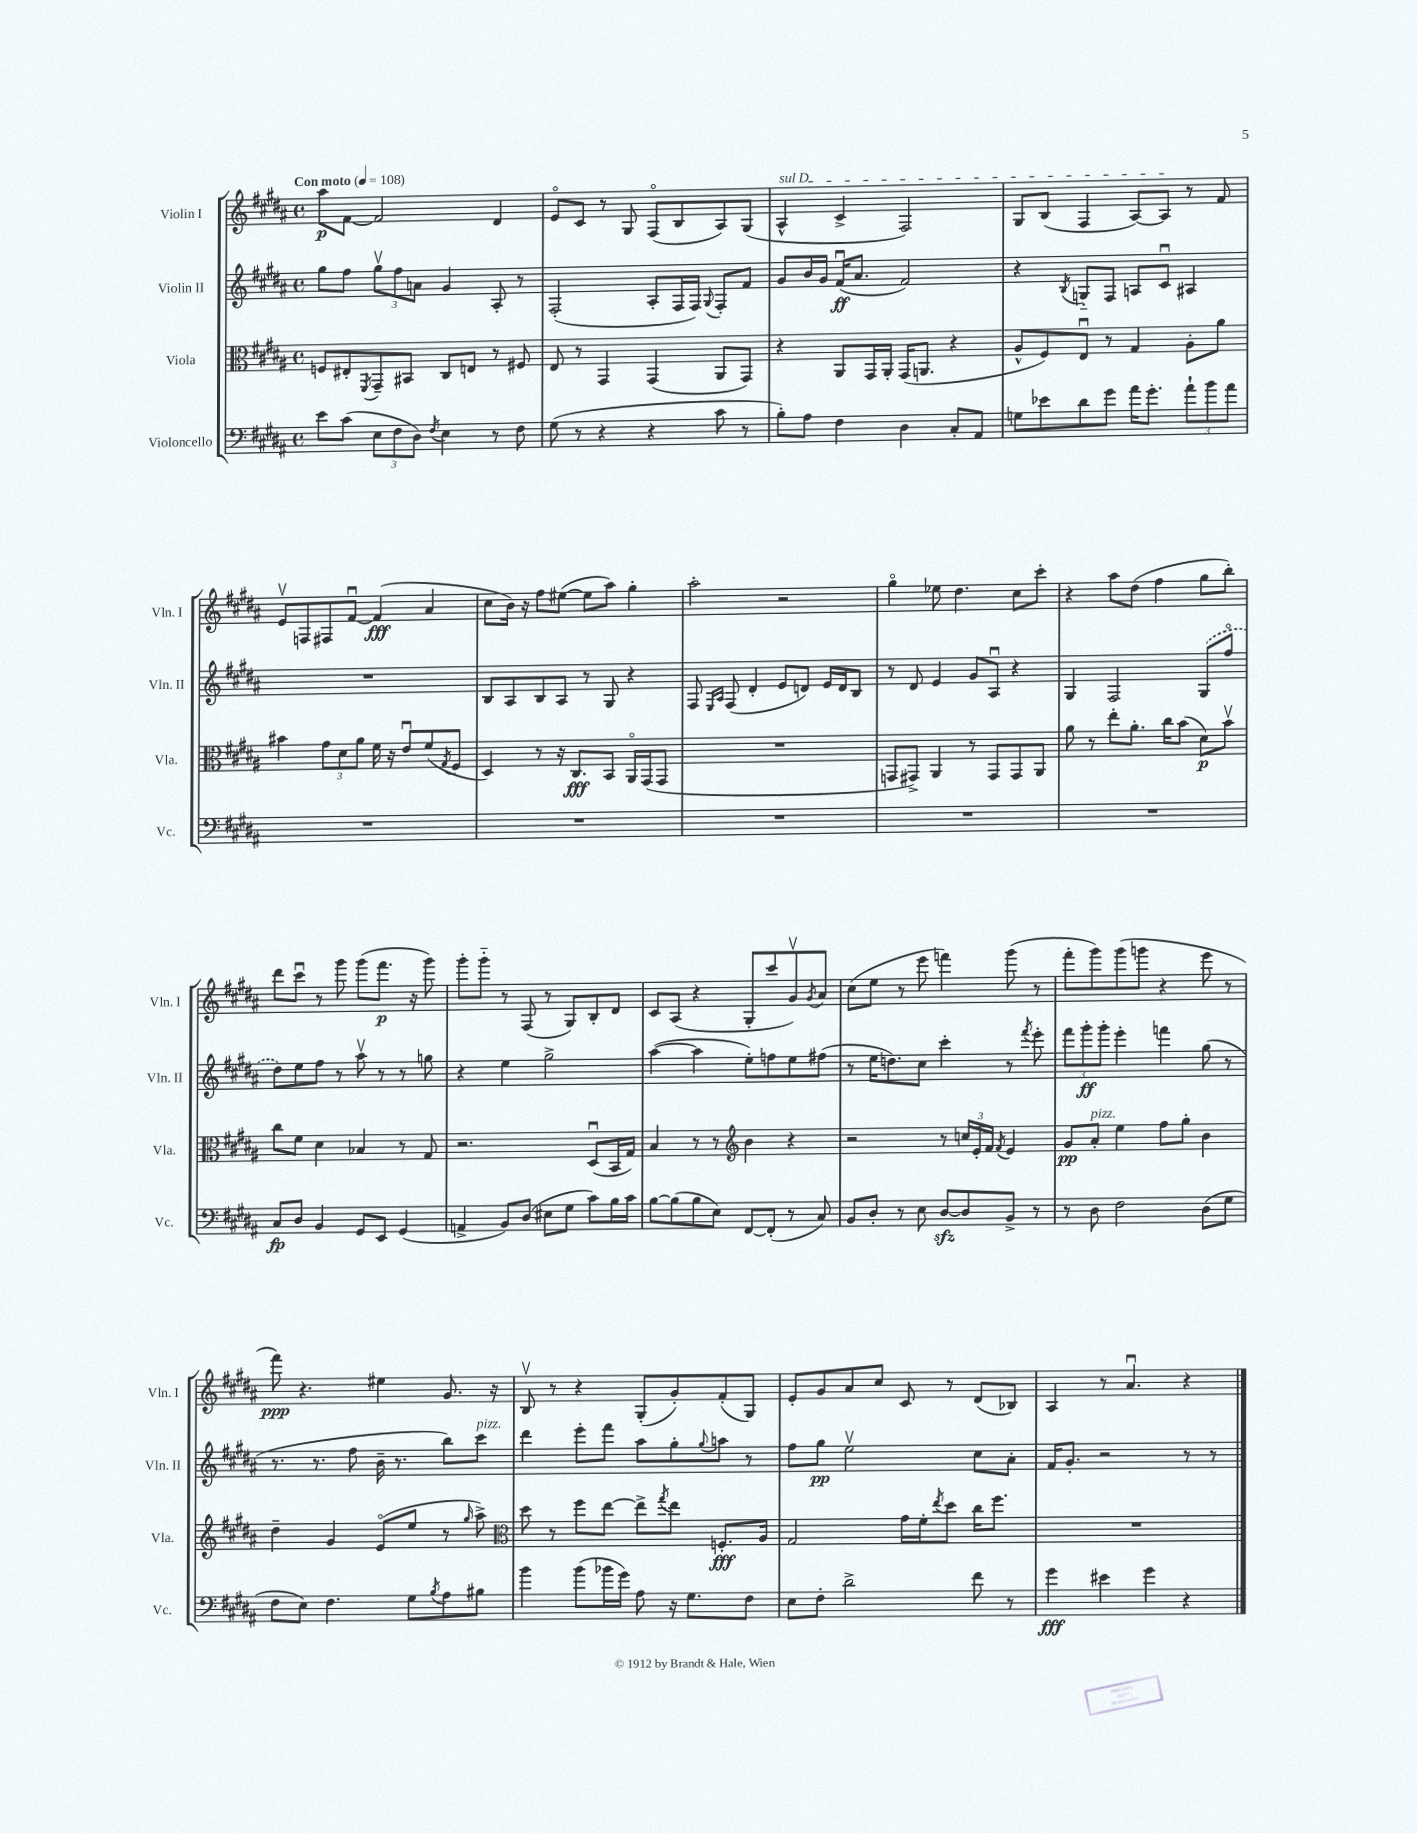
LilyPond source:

<<
\new StaffGroup <<
\new Staff = "s0" \with { instrumentName = "Violin I" shortInstrumentName = "Vln. I" } {
    \clef treble \key b \major \defaultTimeSignature \time 4/4 \tempo "Con moto" 4 = 108
    ais''8\p fis'8~ fis'2 dis'4 |
    e'8\flageolet cis'8 r8 gis8 fis8\flageolet( b8 ais8) gis8( |
    \once \override TextSpanner.bound-details.left.text = \markup { \italic "sul D" } ais4-^\startTextSpan cis'4-> fis2) |
    gis8 b8( fis4 ais8~) ais8\stopTextSpan r8 fis'8 |
    e'8\upbow f8 fis8 fis'8~\downbow fis'4\fff( ais'4 |
    cis''8 b'16) r16 fis''8 eis''8~( eis''8 ais''8) gis''4-. |
    ais''2-. r2 |
    gis''4\flageolet ees''8 dis''4. cis''8 cis'''8-. |
    r4 ais''8 dis''8( fis''4 gis''8 b''8-.) |
    dis'''8 cis'''8\downbow r8 gis'''8 gis'''8( fis'''8.\p r16 gis'''8) |
    gis'''8-. gis'''8-_ r8 fis8( r8 gis8) b8-. dis'8 |
    cis'8 ais8( r4 gis8-. cis'''8 gis'8\upbow) \acciaccatura { gis'8 } ais'8 |
    cis''8( e''8 r8 e'''8 f'''4) gis'''8( r8 |
    fis'''8-. gis'''8) gis'''8( g'''8 r4 e'''8 r8 |
    fis'''8\ppp) r4. eis''4 gis'8. r16 |
    b8\upbow r8 r4 gis8-.( gis'8-.) fis'8-.( gis8) |
    e'8-. gis'8 ais'8 cis''8 cis'8 r8 dis'8( bes8) |
    ais4 r8 ais'4.\downbow r4 \bar "|." |
}
\new Staff = "s1" \with { instrumentName = "Violin II" shortInstrumentName = "Vln. II" } {
    \clef treble \key b \major \defaultTimeSignature \time 4/4
    gis''8 fis''8 \tuplet 3/2 { gis''8\upbow fis''8 a'8 } gis'4 ais8-. r8 |
    fis2-.( ais8-. fis16 fis16) \appoggiatura { gis8 } fis8-. fis'8 |
    gis'8 b'16 gis'16 fis'16\downbow\ff( ais'8. fis'2) |
    r4 \acciaccatura { b8 } g8-_ fis8 a8 cis'8\downbow ais4 |
    R1 |
    b8 ais8 b8 ais8 r8 gis8 r4 |
    fis8 \grace { e16 ais16 } fis8( dis'4-. e'8 d'8) e'16 d'16 b8 |
    r8 dis'8 e'4 gis'8 ais8\downbow r4 |
    gis4 fis2 \once \slurDashed gis8( fis''8\flageolet |
    dis''8) e''8 fis''8 r8 ais''8\upbow r8 r8 g''8 |
    r4 e''4 gis''2-> |
    ais''4~( ais''4 e''8-.) f''8 e''8 fis''8( |
    r8 e''16 d''8.) cis''8 cis'''4-. r8 \acciaccatura { fis'''8 } e'''8-. |
    \tuplet 3/2 { fis'''8 gis'''8-.\ff gis'''8-. } e'''4-. f'''4 gis''8( r8 |
    r8. r8. fis''8 b'16-- r8. b''8) cis'''8^\markup { \italic "pizz." } |
    dis'''4 e'''8-. fis'''8 ais''8 gis''8-. \appoggiatura { gis''8 } a''8 r8 |
    fis''8 gis''8\pp e''2\upbow cis''8 ais'8-. |
    fis'16 gis'8.-. r2 r8 r8 \bar "|." |
}
\new Staff = "s2" \with { instrumentName = "Viola" shortInstrumentName = "Vla." } {
    \clef alto \key b \major \defaultTimeSignature \time 4/4
    f8 eis8-. \acciaccatura { fis,8 } gis,8-- bis,8 cis8 e8 r8 fis8 |
    e8 r8 gis,4 gis,4( ais,8 gis,8) |
    r4 ais,8 gis,16 ais,16-. gis,16( a,8. r4 |
    ais8-^ fis8) e8\downbow r8 gis4 ais8-. ais'8 |
    bis'4 \tuplet 3/2 { gis'8 dis'8 ais'8 } fis'16 r16 e'8\downbow fis'8( \acciaccatura { gis8 } fis8 |
    dis4) r8 r16 cis8.\fff b,8 ais,16\flageolet gis,16( gis,8 |
    R1 |
    g,8 gis,8->) ais,4 r8 gis,8 gis,8 ais,8 |
    ais'8 r8 e''8-. ais'8.-. cis''16 b'8( dis'8\p) b'8\upbow |
    cis''8 fis'8 dis'4 bes4 r8 gis8 |
    r2. dis8\downbow( b,16 gis16) |
    b4 r8 r8 \clef treble b'4 r4 |
    r2 r8 \tuplet 3/2 { c''16 e'16-. fis'16 } \acciaccatura { fis'8 } e'4 |
    gis'8\pp ais'8-.^\markup { \italic "pizz." } e''4 fis''8 gis''8-. b'4 |
    dis''4-- gis'4 e'8\flageolet( e''8 r8 \grace { gis''16 } ais''8->) |
    \clef alto dis''8 r8 fis''8 e''8~ e''8-> \acciaccatura { gis''8 } e''8 f8.-.\fff ais16 |
    gis2 gis'16 fis'16-. \acciaccatura { e''8 } dis''8 cis''16 fis''8. |
    R1 \bar "|." |
}
\new Staff = "s3" \with { instrumentName = "Violoncello" shortInstrumentName = "Vc." } {
    \clef bass \key b \major \defaultTimeSignature \time 4/4
    e'8 cis'8( \tuplet 3/2 { e8 fis8 dis8) } \acciaccatura { fis8 } e4 r8 fis8 |
    gis8( r8 r4 r4 cis'8 r8 |
    b8-.) ais8 fis4 dis4 cis8-. ais,8 |
    g8 ees'8 dis'8 gis'8 ais'16 gis'8.-. \tuplet 3/2 { ais'8-! b'8 ais'8 } |
    R1 |
    R1 |
    R1 |
    R1 |
    R1 |
    cis8\fp dis8 b,4 gis,8 e,8 gis,4( |
    a,4-> b,8) dis8( eis8 gis8 cis'8) b16 cis'16 |
    b8~ b8( b8 e8) fis,8~ fis,8-.( r8 cis8) |
    b,8 dis8-. r8 e8 dis8~\sfz dis8 b,8-> r8 |
    r8 dis8 fis2 dis8( gis8 |
    fis8 e8) fis4. gis8 \acciaccatura { b8 } ais8 bis8 |
    b'4 b'8( bes'16 gis'16) ais8 r16 gis8. fis8 |
    e8 fis8-. dis'2-> fis'8 r8 |
    gis'4\fff eis'4 gis'4 r4 \bar "|." |
}
>>
>>
\layout { \context { \Score \remove "Bar_number_engraver" } }
